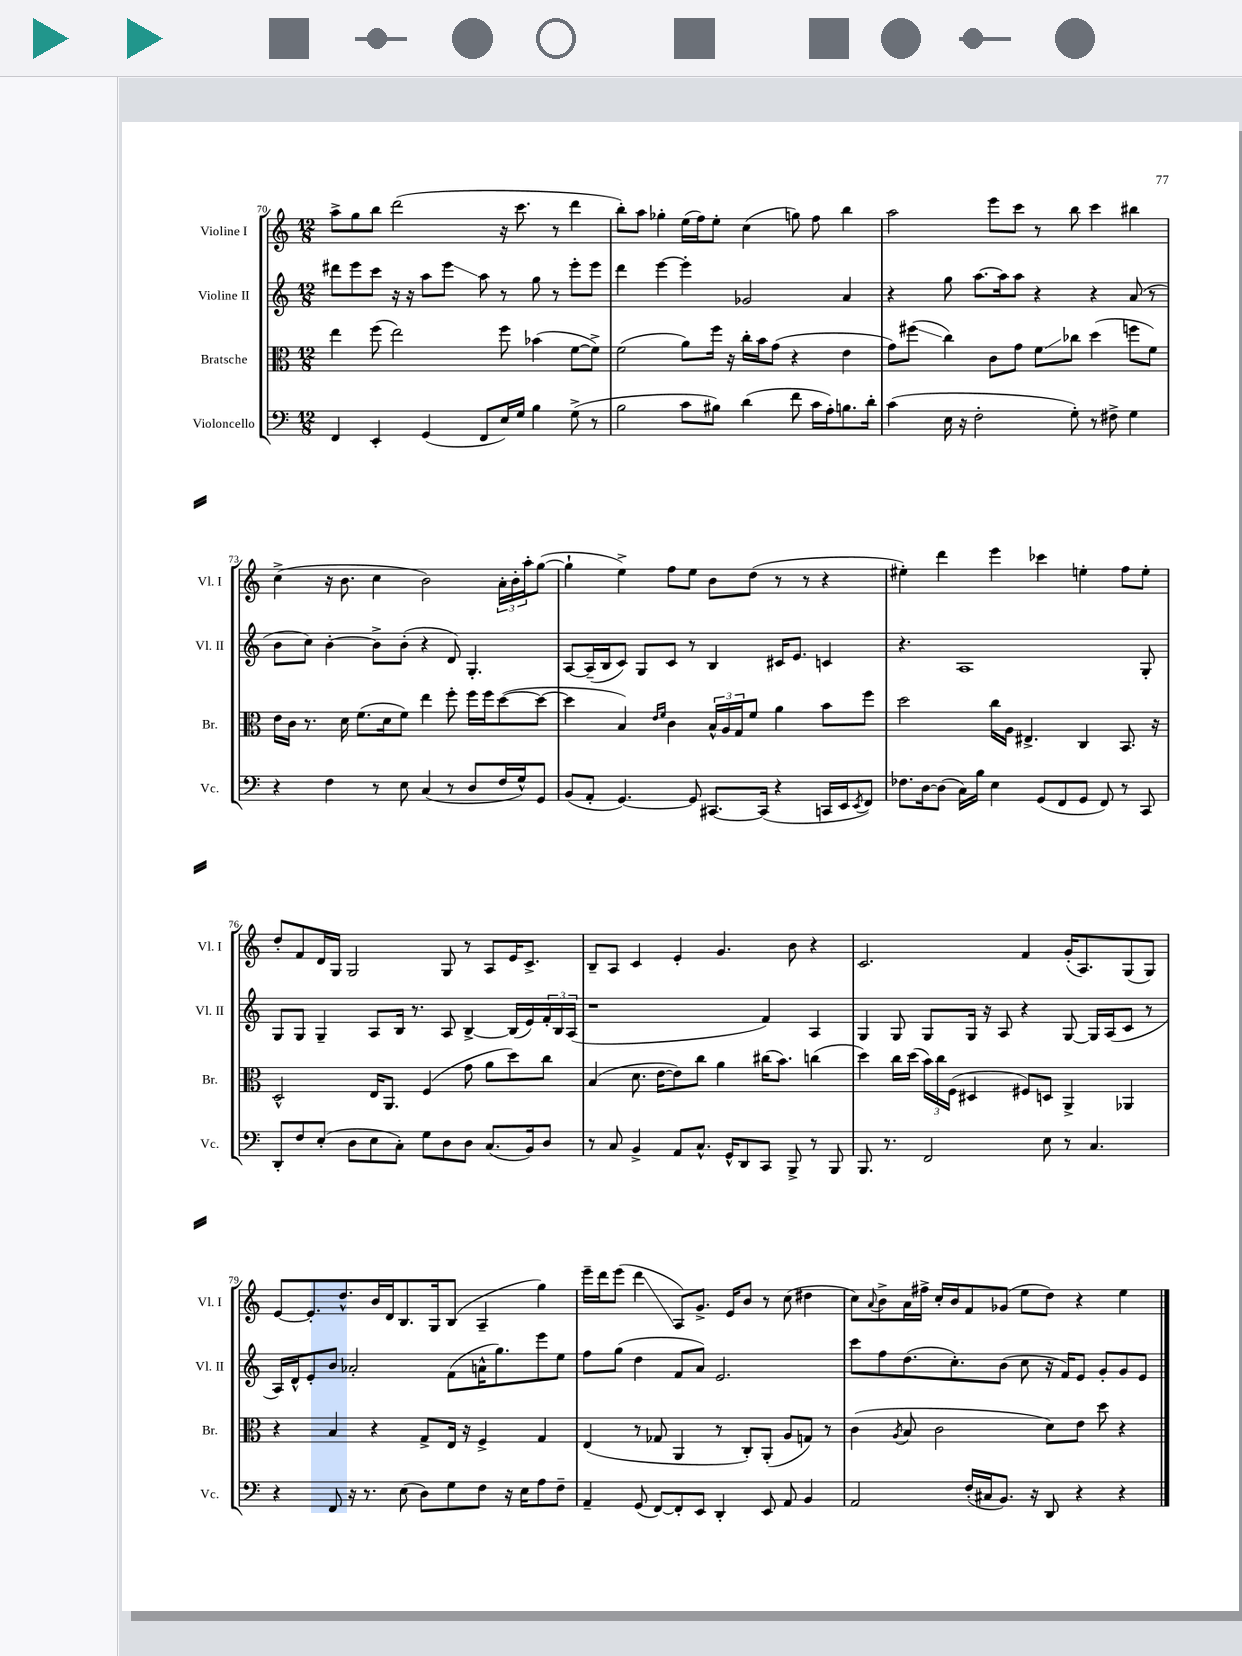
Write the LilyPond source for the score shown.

<<
\new StaffGroup <<
\new Staff = "s0" \with { instrumentName = "Violine I" shortInstrumentName = "Vl. I" } {
    \clef treble \key c \major \numericTimeSignature \time 12/8
    a''8-> g''8 b''8 d'''2( r16 c'''8. r8 d'''4 |
    b''8-.) a''8 ges''4-. e''16( f''16) e''8-. c''4( g''8) f''8 b''4 |
    a''2 e'''8 c'''8 r8 b''8 c'''4 bis''4 |
    c''4->( r16 b'8. c''4 b'2) \tuplet 3/2 { a'16-. b'16-. a''16-. } g''8~( |
    g''4-! e''4->) f''8 e''8 b'8 d''8( r8 r8 r4 |
    eis''4-.) d'''4 e'''4 ces'''4 e''4-. f''8 e''8-. |
    d''8-. f'8 d'16 g16 g2 g8 r8 a8 e'16 c'8.-> |
    b8-- a8 c'4 e'4-. g'4. b'8 r4 |
    c'2. f'4 g'16-.( a8.) g8( g8) |
    e'8~ e'8.-. d''8.-^ b'16 d'16 b8. g16 b8( a4-- g''4) |
    e'''16-- d'''16 e'''8( d'''4\glissando a8) g'8.-> e'16 b'8 r8 c''8( dis''4 |
    c''8) \appoggiatura { a'8 } b'8-> a'16 fis''16-> c''16-. b'16 f'8 ges'8( e''8 d''8) r4 e''4 \bar "|." |
}
\new Staff = "s1" \with { instrumentName = "Violine II" shortInstrumentName = "Vl. II" } {
    \clef treble \key c \major \numericTimeSignature \time 12/8
    dis'''8 e'''8 c'''8 r16 r16 a''8 e'''8\glissando a''8 r8 g''8 r8 e'''8-. e'''8 |
    d'''4 e'''4~ e'''4-. ges'2 a'4 |
    r4 g''8 a''8.~ a''16 a''8 r4 r4 a'8( r8 |
    b'8 c''8) b'4~-. b'8-> b'8-.( r4 d'8) g4.-. |
    a8~ a16--( b16 c'8) g8 c'8 r8 b4 cis'16 e'8. c'4 |
    r4. a1 g8-. |
    g8 g8 g4-- a8 b16 r8. a8 b4~-> b16( e'16) \tuplet 3/2 { f'16-. b16 a16( } |
    r1 f'4) a4 |
    g4 g8 g8 g16 r16 a8 r4 g8~ g16 a16( c'8 r8 |
    a16) d'16-^ e'8-. b'8 aes'2-. f'8( a'16-^ g''8.) e'''8 e''8 |
    f''8 g''8( d''4 f'8 a'8) e'2. |
    c'''8 f''8 d''8.( c''8.-.) b'8( c''8 r16 f'16) e'8 g'8-. g'8 e'8 \bar "|." |
}
\new Staff = "s2" \with { instrumentName = "Bratsche" shortInstrumentName = "Br." } {
    \clef alto \key c \major \numericTimeSignature \time 12/8
    e''4 f''8( e''2) f''8 bes'4( f'8~ f'8->) |
    f'2( a'8) f''16 r16 c''16-. b'16 g'8( r4 e'4 |
    g'8) fis''8\glissando( c''4) c'8 g'8 f'8\glissando ces''8 d''4( f''8 f'8) |
    e'16 c'16 r8. d'16 f'8.( d'16 f'8) e''4 f''8-. f''16 f''16 d''8~( d''8~ |
    d''4 b4) \grace { e'16 f'16 } c'4 \tuplet 3/2 { b16-^ a16 g16 } f'8 a'4 b'8 f''8 |
    d''2 c''16 a16 eis4.-> c4 b,8. r16 |
    d2-^ e16 a,8. f4( g'8 a'8 d''8) c''8 |
    b4( d'8. e'16~ e'8) c''8 a'4 cis''16( b'8.) c''4( |
    d''4) c''16 d''16( \tuplet 3/2 { b'16) c''16 f16( } dis4 fis8) d8 a,4-> aes,4 |
    r4 b4 r4 g8-> e16 r16 f4-> g4 |
    e4( r8 ges8 a,4 r8 c8-.) a,8-.( a8 g8) r8 |
    c'4( \acciaccatura { a8 } b8 c'2 d'8) e'8 d''8 r4 \bar "|." |
}
\new Staff = "s3" \with { instrumentName = "Violoncello" shortInstrumentName = "Vc." } {
    \clef bass \key c \major \numericTimeSignature \time 12/8
    f,4 e,4-. g,4( f,8 e16) g16 b4 g8->( r8 |
    b2 c'8 bis8) d'4( f'8 c'16 a16-.) b8. d'16-. |
    c'4( e16 r16 f2-. g8-.) r8 fis8-> g4 |
    r4 f4 r8 e8 c4( r8 d8 f16 g16-^) g,8 |
    b,8( a,8-. g,4.~) g,8 cis,8.~ cis,16( r4 c,16 e,16 \acciaccatura { e,8 } f,8) |
    fes8. d16~ d8( c16) b16 e4 g,8( f,8 g,8 f,8) r8 c,8 |
    d,8-. f8 e8-.( d8 e8 c8-.) g8 d8 d8 c8.( b,16) d8 |
    r8 c8 b,4-> a,8 c8.-^ g,16-^ d,8 c,8 b,,8-> r8 b,,8 |
    b,,8. r8. f,2 e8 r8 c4. |
    r4 f,8 r16 r8. e8( d8) g8 f8 r16 e16 a8 f8-- |
    a,4-- g,8( f,8~) f,8-. e,8 d,4-. e,8 a,8 b,4 |
    a,2 f16-.( cis16 b,8.) r16 d,8 r4 r4 \bar "|." |
}
>>
>>
\layout { \context { \Score currentBarNumber = #70 } }
